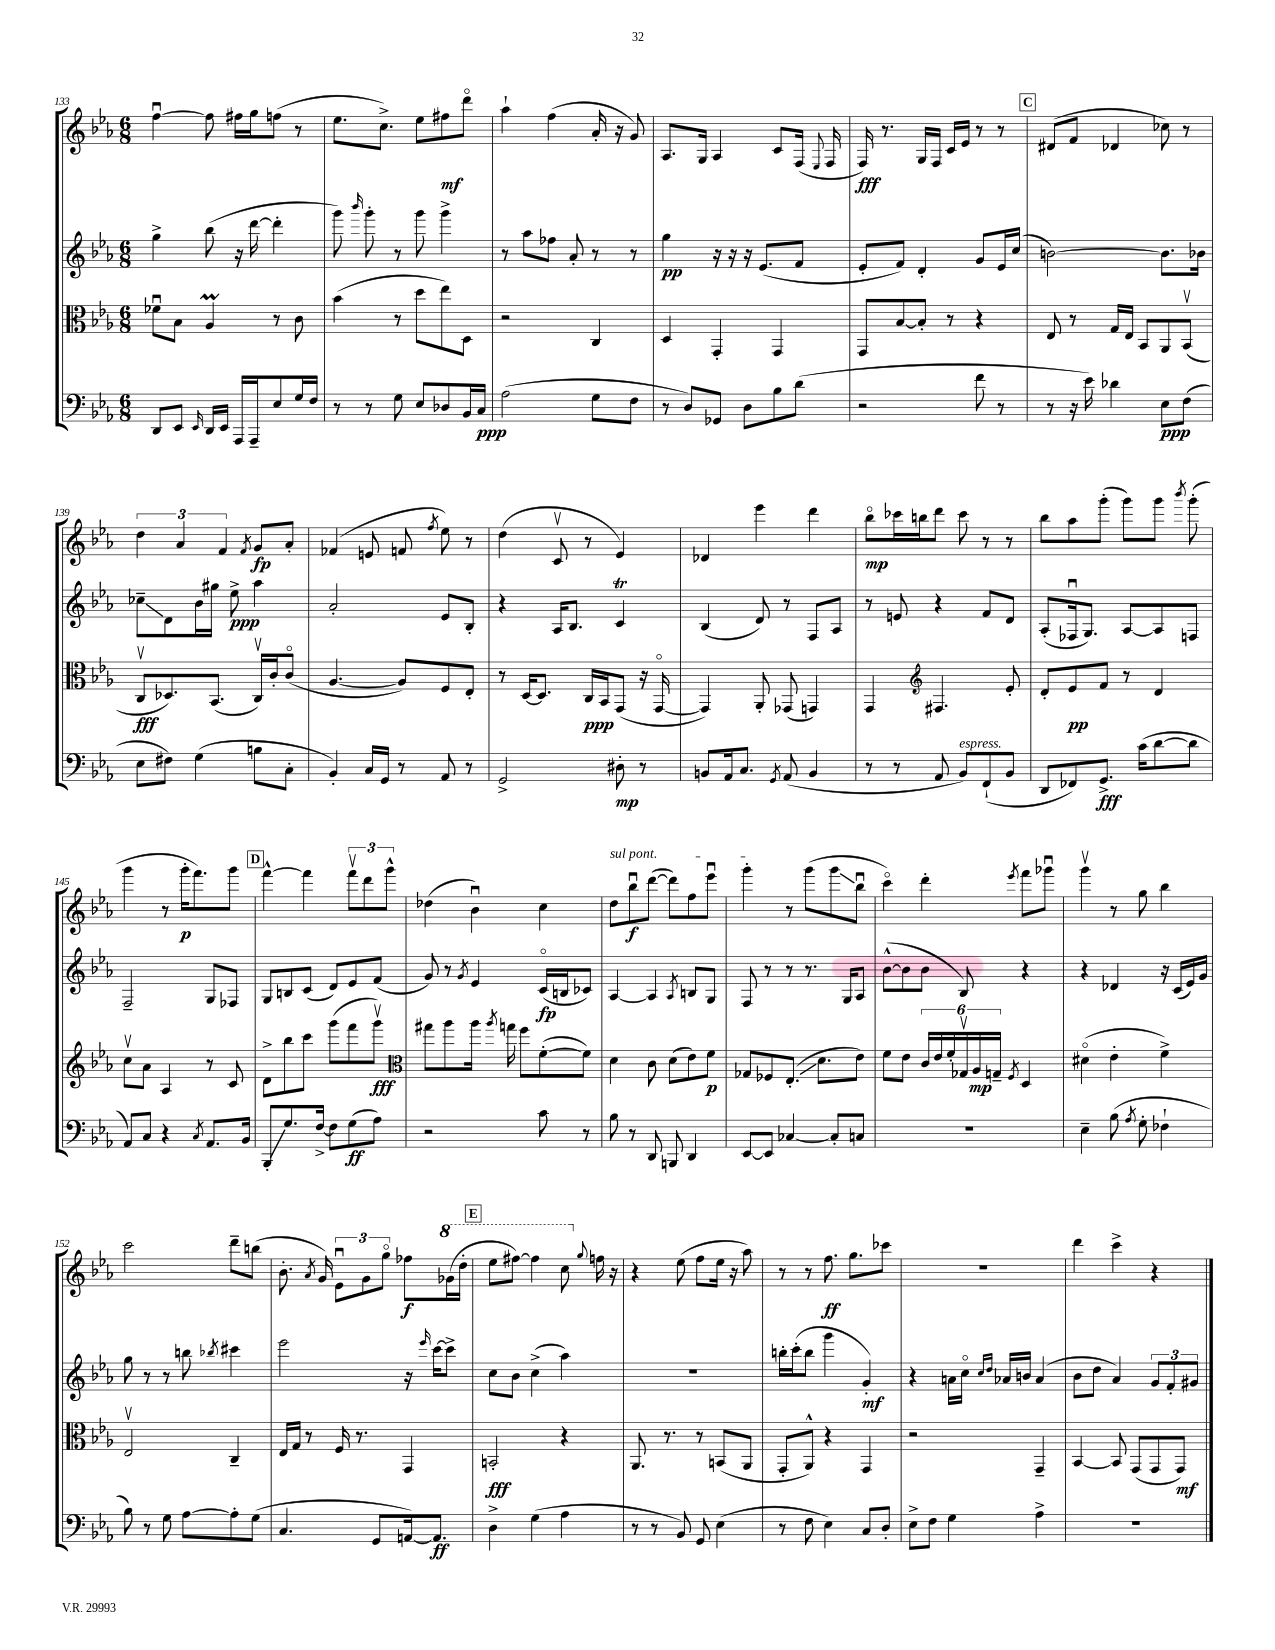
<<
\new StaffGroup <<
\new Staff = "s0" {
    \clef treble \key ees \major \numericTimeSignature \time 6/8
    \autoBeamOff f''4~\downbow f''8 fis''16[ g''16 f''8]( r8 |
    ees''8.[ c''8.]->) ees''8[ fis''8\mf d'''8]\flageolet |
    aes''4-! f''4( aes'16-. r16 g'8) |
    aes8.[ g16] aes4 c'8[ f16]( \appoggiatura { ees8 } f16 |
    f16\fff) r8. g16[ f16] c'16[ ees'16] r8 r8 |
    \mark \markup { \box "C" } dis'8[( f'8] des'4 ces''8) r8 |
    \tuplet 3/2 { d''4 aes'4 f'4 } \acciaccatura { f'8 } g'8[\fp aes'8]-. |
    fes'4( e'8 f'8 \acciaccatura { f''8 } ees''8) r8 |
    d''4( c'8\upbow r8 ees'4) |
    des'4 ees'''4 d'''4 |
    bes''8[\flageolet\mp ces'''16 b''16 d'''8] ces'''8 r8 r8 |
    bes''8[ aes''8 g'''8]-.( g'''8[) g'''8] \acciaccatura { bes'''8 } g'''8-.( |
    g'''4 r8 g'''16[-.\p f'''8.) g'''8] |
    \mark \markup { \box "D" } f'''4~-^ f'''4 \tuplet 3/2 { f'''8[\upbow d'''8 g'''8]-^ } |
    des''4( bes'4\downbow) c''4 |
    \once \override TextSpanner.bound-details.left.text = \markup { \italic "sul pont." } d''8[\startTextSpan bes''8\downbow\f d'''8]~( d'''8[) f''8 ees'''8]\downbow |
    g'''4-.\stopTextSpan r8 g'''8[( g'''8\glissando bes''8]\downbow |
    c'''4\flageolet) d'''4-. \acciaccatura { ees'''8 } f'''8[ ges'''8]\downbow |
    g'''4\upbow r8 g''8 bes''4 |
    c'''2 d'''8[-- b''8]( |
    bes'8.-. \acciaccatura { aes'8 } g'16) \tuplet 3/2 { ees'8[\downbow g'8 g''8]\flageolet } fes''8[\f \ottava #1 ges''16( d'''16]-. |
    \mark \markup { \box "E" } ees'''8[ fis'''8]~) fis'''4 c'''8 \ottava #0 \appoggiatura { g''8 } f''!16 r16 |
    r4 ees''8( f''8[ ees''16] r16 aes''8) |
    r8 r8 f''8.\ff g''8.[ ces'''8] |
    R2. |
    d'''4 c'''4-> r4 \bar "|." |
}
\new Staff = "s1" {
    \clef treble \key ees \major \numericTimeSignature \time 6/8
    \autoBeamOff g''4-> bes''8( r16 d'''16~ d'''4-. |
    g'''8) \grace { bes'''16 } g'''8-. r8 g'''8 g'''4-> |
    r8 aes''8[ fes''8] aes'8-. r8 r8 |
    g''4\pp r16 r16 r16 ees'8.[( f'8] |
    ees'8[-. f'8]) d'4-. g'8[ ees'16 c''16]( |
    \mark \markup { \box "C" } b'2~) b'8.[ bes'16] |
    ces''8[--\glissando d'8 bes'16 gis''16] ees''8->\ppp aes''4 |
    aes'2-. ees'8[ bes8]-. |
    r4 aes16[ bes8.] c'4\trill |
    bes4( d'8) r8 f8[ aes8] |
    r8 e'8 r4 f'8[ d'8] |
    aes8[-.( fes16\downbow g8.]) aes8[~ aes8 f8] |
    f2-- g8[ fes8] |
    \mark \markup { \box "D" } g8[ b8 c'8]( d'8[) ees'8 f'8]( |
    g'8) r8 \acciaccatura { g'8 } ees'4 c'16[\flageolet\fp( b16 ces'8]) |
    aes4~ aes4 \acciaccatura { aes8 } b8[ g8] |
    f8 r8 r8 r8. g16[ aes8] |
    bes'8[~-^( bes'8 bes'8] bes8) r4 |
    r4 des'4 r16 c'16[( ees'16) g'16] |
    g''8 r8 r8 b''8 \acciaccatura { bes''8 } cis'''4 |
    ees'''2 r16 \grace { ees'''16 } c'''16[~ c'''8]-> |
    \mark \markup { \box "E" } c''8[ bes'8] c''4->( aes''4) |
    R2. |
    b''16[-. c'''16-.( b''8] g'''4 g'4-.\mf) |
    r4 a'16[ c''16]\flageolet \grace { c''16[ d''16] } aes'16[ b'16] aes'4( |
    bes'8[ d''8] aes'4) \tuplet 3/2 { g'8[ f'8-. gis'8] } \bar "|." |
}
\new Staff = "s2" {
    \clef alto \key ees \major \numericTimeSignature \time 6/8
    \autoBeamOff fes'8[\downbow bes8] aes4\prall r8 c'8 |
    bes'4( r8 d''8[ ees''8) d8] |
    r2 c4 |
    d4 g,4-. g,4 |
    g,8[ bes8~ bes8]-. r8 r4 |
    \mark \markup { \box "C" } ees8 r8 g16[ ees16] bes,8[ aes,8 bes,8]\upbow( |
    c8[\upbow\fff des8.) bes,8.]( c16[\upbow) c'16-. c'8]\flageolet( |
    aes4.~ aes8[) f8 ees8]-. |
    r8 d16[~ d8.] c16[\ppp bes,16 g,8]( r16 g,16~\flageolet |
    g,4) aes,8-. ges,8( g,4) |
    g,4 \clef treble fis4. ees'8-. |
    d'8[-. ees'8\pp f'8] r8 d'4 |
    c''8[\upbow aes'8] aes4 r8 c'8 |
    \mark \markup { \box "D" } d'8[-> bes''8 c'''8] g'''8[( f'''8 g'''8]\upbow\fff) |
    \clef alto gis''8[ aes''8 aes''16] \acciaccatura { aes''8 } g''16 f''8[ f'8~-.( f'8]) |
    d'4 c'8 d'8[( ees'8) f'8]\p |
    ges8[ fes8 ees8.]-.\glissando( d'8.[ ees'8]) |
    f'8[ ees'8] \tuplet 6/4 { c'16[ ees'16 f'16-. ges16\upbow aes16\mp g16]-- } \acciaccatura { f8 } d4 |
    dis'4\flageolet( ees'4-. f'4->) |
    ees2\upbow c4-- |
    ees16[ g16] r8 f16 r8. g,4 |
    \mark \markup { \box "E" } b,2-.\fff r4 |
    aes,8. r8. r8 b,8[( aes,8] |
    g,8[-. aes,8]-^) r4 g,4 |
    r2 g,4-- |
    bes,4~ bes,8 g,8[( g,8 g,8]\mf) \bar "|." |
}
\new Staff = "s3" {
    \clef bass \key ees \major \numericTimeSignature \time 6/8
    \autoBeamOff d,8[ ees,8] \grace { ees,16 } d,16[ ees,16] aes,,16[ aes,,16-- ees8 g16 f16] |
    r8 r8 g8 ees8[ des8 bes,16 c16]\ppp |
    aes2( g8[ f8] |
    r8 d8[) ges,8] d8[ bes8 d'8]( |
    r2 f'8 r8 |
    \mark \markup { \box "C" } r8 r16 ees'16) des'4 ees8[\ppp f8]( |
    ees8[ fis8]) g4( b8[ c8]-. |
    bes,4-.) c16[ g,16] r8 aes,8 r8 |
    g,2-> dis8-.\mp r8 |
    b,8[ aes,16 c8.] \acciaccatura { g,8 } aes,8( b,4 |
    r8 r8 aes,8 bes,8[^\markup { \italic "espress." }) f,8-!( bes,8] |
    d,8[ fes,8) g,8.]->\fff c'16[( d'8~ d'8] |
    aes,8[) c8] r4 \acciaccatura { c8 } aes,8.[ bes,16] |
    \mark \markup { \box "D" } bes,,8[-.\glissando g8. f16]~-> f8[ g8\ff( aes8]) |
    r2 c'8 r8 |
    bes8 r8 d,8 b,,8 d,4 |
    ees,8[~ ees,8] ces4~ ces8[-. c8] |
    R2. |
    ees4-- bes8( \acciaccatura { aes8 } g8-. fes4-! |
    bes8) r8 g8 aes8[~ aes8-. g8]( |
    c4. g,8[ a,16~) a,8.]\ff |
    \mark \markup { \box "E" } d4-> g4( aes4 |
    r8 r8 bes,8) g,8 ees4( |
    r8 f8 ees4) c8[ d8]-. |
    ees8[-> f8] g4 aes4-> |
    R2. \bar "|." |
}
>>
>>
\layout { \context { \Score currentBarNumber = #133 } }
